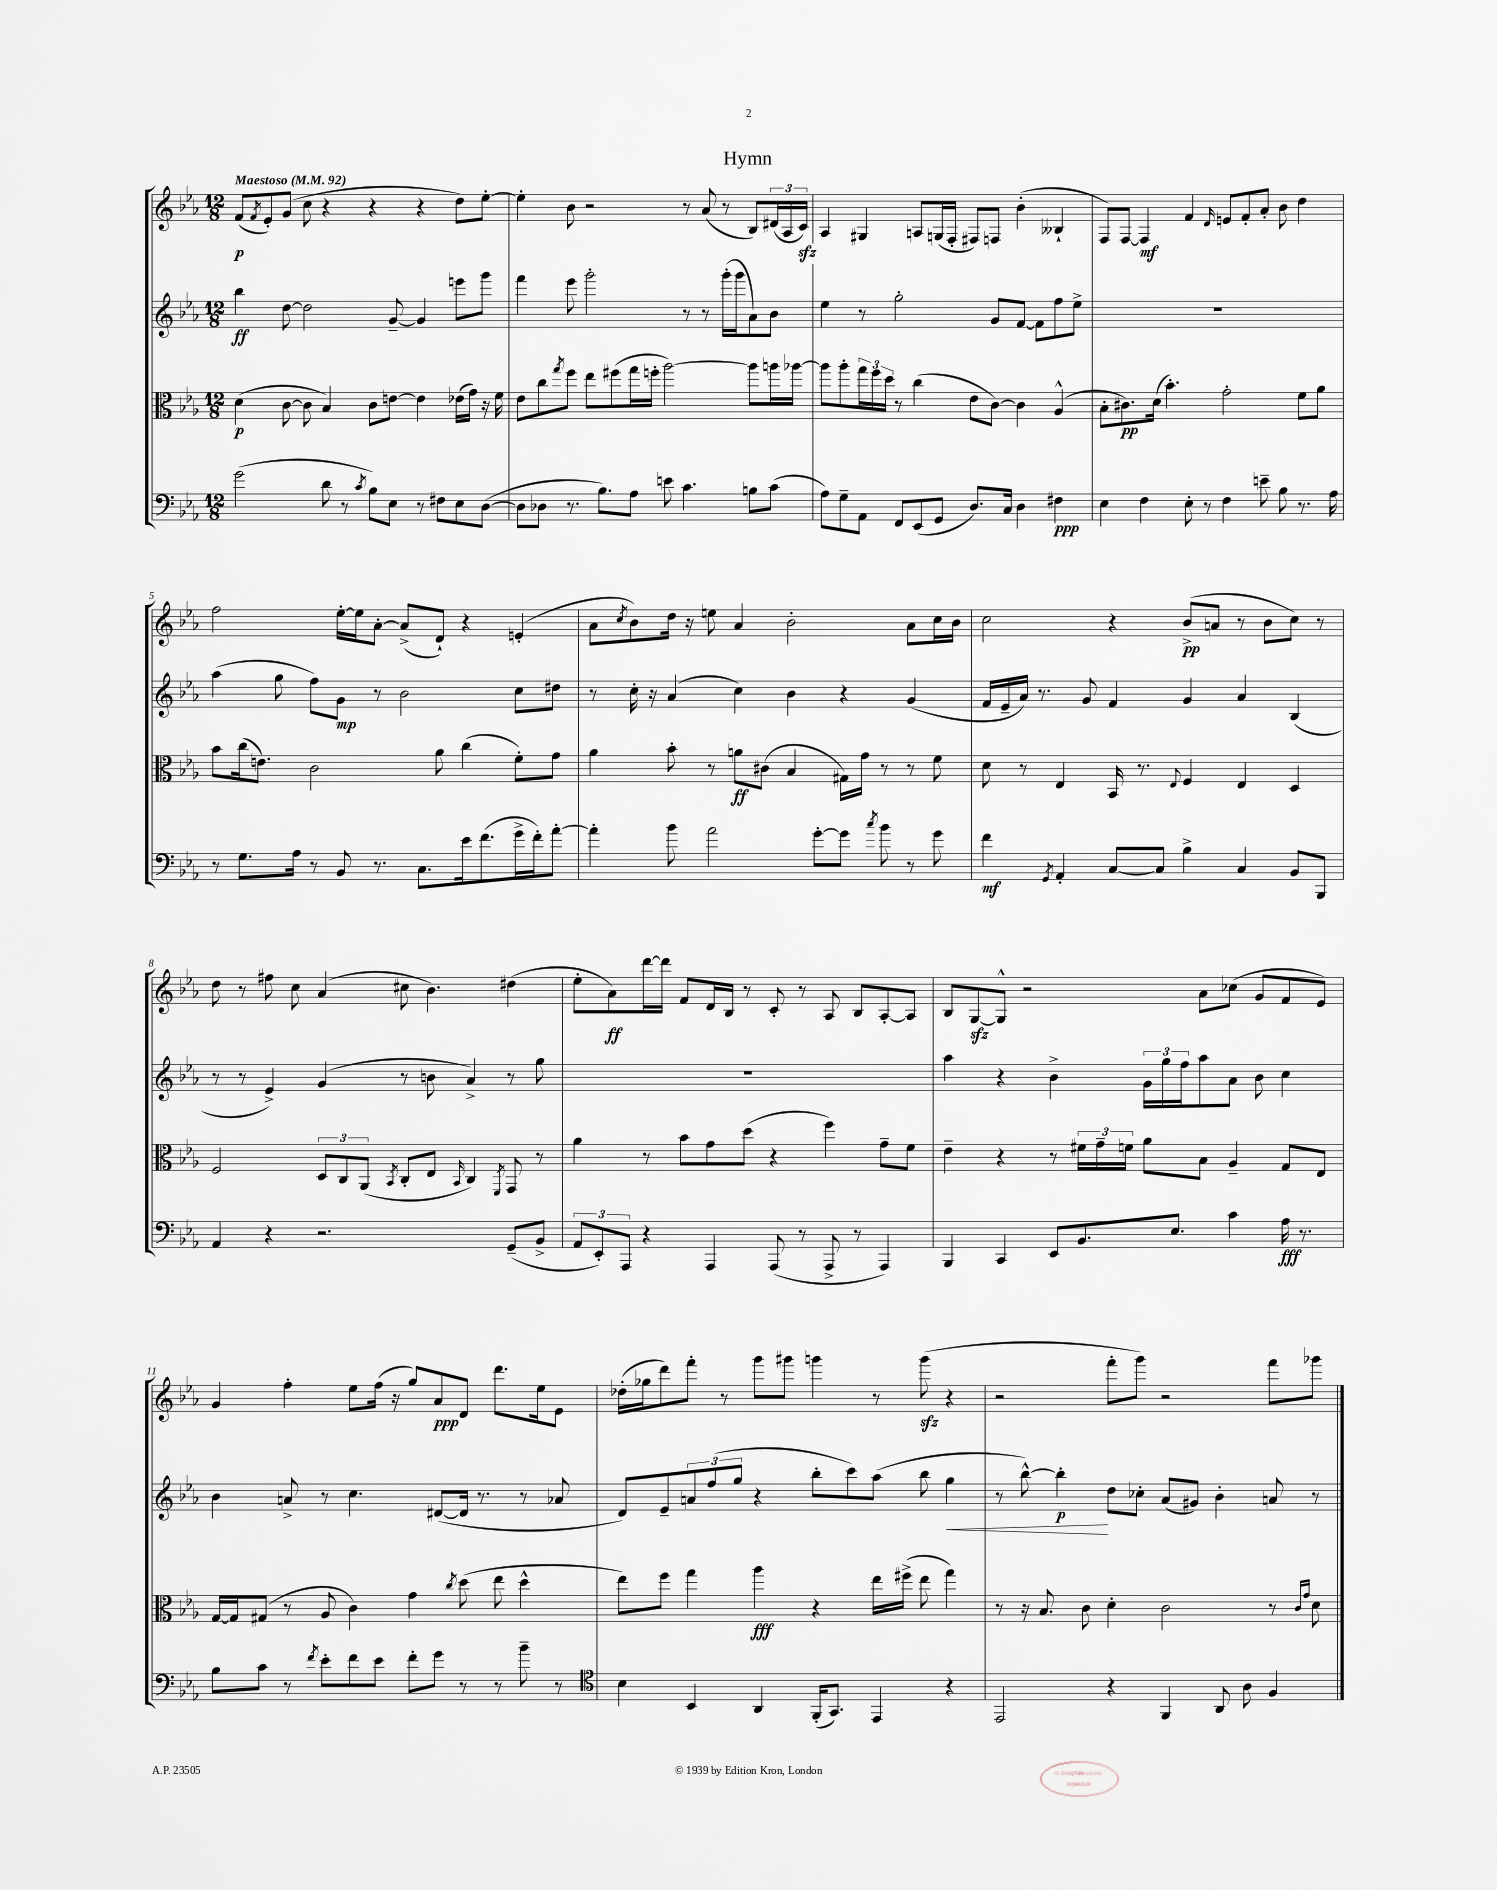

**kern	**dynam	**kern	**dynam	**kern	**dynam	**kern	**dynam
*part4	*part4	*part3	*part3	*part2	*part2	*part1	*part1
*staff4	*staff4	*staff3	*staff3	*staff2	*staff2	*staff1	*staff1
*clefF4	*	*clefC3	*	*clefG2	*	*clefG2	*
*k[b-e-a-]	*	*k[b-e-a-]	*	*k[b-e-a-]	*	*k[b-e-a-]	*
*M12/8	*	*M12/8	*	*M12/8	*	*M12/8	*
*MM92	*	*MM92	*	*MM92	*	*MM92	*
=1	=1	=1	=1	=1	=1	=1	=1
!	!	!	!	!	!	!LO:TX:a:B:t=Maestoso	!
(2g\	.	(4d\	p	4bb-\	ff	(8f/L	p
.	.	.	.	.	.	8qf/	.
.	.	.	.	.	.	8e-'/)	.
.	.	[8c\	.	[8dd\	.	(8g/J	.
.	.	8c\]	.	2dd\]	.	8cc\	.
8d\	.	4B-/)	.	.	.	4r	.
8r	.	.	.	.	.	.	.
8qc/	.	.	.	.	.	.	.
8B-\L)	.	8c\L	.	.	.	4r	.
8E-\J	.	[8en\J	.	[8g~/	.	.	.
8r	.	4e\]	.	4g/]	.	4r	.
8F#X\L	.	.	.	.	.	.	.
8E-\	.	(16e-X\LL	.	8eeen\L	.	8dd\L)	.
.	.	16g\JJ)	.	.	.	.	.
([8D\J	.	16r	.	8ggg\J	.	[8ee-'\J	.
.	.	16f\	.	.	.	.	.
=2	=2	=2	=2	=2	=2	=2	=2
8D\L]	.	8e-\L	.	4fff\	.	4ee-'\]	.
8D-X\J	.	8cc\	.	.	.	.	.
.	.	8qgg/	.	.	.	.	.
8.r	.	8ff\J	.	8eee-\	.	8b-\	.
.	.	8ee-\L	.	2ggg'\	.	2r	.
8.B-\L)	.	.	.	.	.	.	.
.	.	(8ff#X\	.	.	.	.	.
8A-\J	.	16gg\L	.	.	.	.	.
.	.	16ffn'\JJ	.	.	.	.	.
8en\	.	[2aa-\)	.	.	.	.	.
4.c\	.	.	.	8r	.	8r	.
.	.	.	.	8r	.	(8a-/	.
.	.	.	.	(16ggg'\LL	.	8r	.
.	.	.	.	16ggg\J	.	.	.
8Bn\L	.	8aa-\L]	.	8a-\)	.	8B-/L)	.
(8c\J	.	16aan\L	.	8b-\J	.	(24d#X/L	.
.	.	.	.	.	.	24A-/	.
.	.	[16aa-X\JJ	.	.	.	.	.
.	.	.	.	.	.	24czz/JJ)	.
=3	=3	=3	=3	=3	=3	=3	=3
8A-\L)	.	8aa-\L]	.	4ee-\	.	4A-/	.
8G~\	.	8aa-'\	.	.	.	.	.
8AA-\J	.	24gg\L	.	8r	.	4G#X/	.
.	.	24ff\	.	.	.	.	.
.	.	24dd\JJ	.	.	.	.	.
8FF/L	.	8r	.	2gg'\	.	.	.
(8EE-/	.	(4cc\	.	.	.	8An/L	.
8GG/J	.	.	.	.	.	(16Gn/L	.
.	.	.	.	.	.	16F'/JJ	.
8.D/L)	.	8e-\L	.	.	.	8F#X/L)	.
.	.	[8c\J)	.	8g/L	.	8Fn/J	.
16C/Jk	.	.	.	.	.	.	.
4D\	.	4c\]	.	[8f/J	.	(4b-'\	.
.	.	.	.	8f\L]	.	.	.
4F#X\	ppp	(4A-^^/	.	8ff\	.	4B--X`/	.
.	.	.	.	8ee-^\J	.	.	.
=4	=4	=4	=4	=4	=4	=4	=4
4E-\	.	8B-'\L	.	1.r	.	8F/L)	.
.	.	8.c#X\)	pp	.	.	[8F/J	.
4F\	.	.	.	.	.	4F/]	mf
.	.	(16d\Jk	.	.	.	.	.
.	.	4.b-'\)	.	.	.	.	.
8E-'\	.	.	.	.	.	4f/	.
8r	.	.	.	.	.	.	.
.	.	.	.	.	.	16qqd/	.
4F\	.	2g'\	.	.	.	8en/L	.
.	.	.	.	.	.	8f'/	.
8en~\	.	.	.	.	.	8a-'/J	.
8B-\	.	.	.	.	.	8b-\	.
8.r	.	8f\L	.	.	.	4dd\	.
.	.	8a-\J	.	.	.	.	.
16A-\	.	.	.	.	.	.	.
!!LO:LB:g=z
=5	=5	=5	=5	=5	=5	=5	=5
8r	.	8b-\L	.	(4aa-\	.	2ff\	.
8.G\L	.	(16cc\k	.	.	.	.	.
.	.	8.en\J)	.	.	.	.	.
.	.	.	.	8gg\	.	.	.
16A-\Jk	.	.	.	.	.	.	.
8r	.	2c\	.	8ff\L)	.	.	.
8BB-/	.	.	.	8g\J	mp	[16ee-'\LL	.
.	.	.	.	.	.	16ee-\J]	.
8.r	.	.	.	8r	.	[8a-'\J	.
.	.	.	.	2b-\	.	(8a-^/L]	.
8.C\L	.	.	.	.	.	.	.
.	.	8a-\	.	.	.	8d`/J)	.
16e-\k	.	(4cc\	.	.	.	4r	.
(8.f\	.	.	.	.	.	.	.
16g^\L	.	8f'\L)	.	8cc\L	.	(4en'/	.
16f'\J)	.	.	.	.	.	.	.
[8a-'\J	.	8g\J	.	8dd#X\J	.	.	.
=6	=6	=6	=6	=6	=6	=6	=6
4a-'\]	.	4a-\	.	8r	.	8a-\L	.
.	.	.	.	.	.	8qcc/	.
.	.	.	.	16cc'\	.	8b-\)	.
.	.	.	.	16r	.	.	.
8b-\	.	8b-'\	.	(4a-/	.	16dd\Jk	.
.	.	.	.	.	.	16r	.
2a-\	.	8r	.	.	.	8een\	.
.	.	8an\L	ff	4cc\)	.	4a-/	.
.	.	(8c#X\J	.	.	.	.	.
.	.	4B-/	.	4b-\	.	2b-'\	.
[8g'\L	.	.	.	.	.	.	.
8g\J]	.	16G#X\LL)	.	4r	.	.	.
.	.	16g\JJ	.	.	.	.	.
8qcc/	.	.	.	.	.	.	.
8b-\	.	8r	.	.	.	.	.
8r	.	8r	.	(4g/	.	8a-\L	.
8g\	.	8f\	.	.	.	16cc\L	.
.	.	.	.	.	.	16b-\JJ	.
=7	=7	=7	=7	=7	=7	=7	=7
4f\	mf	8d\	.	16f/LL	.	2cc\	.
.	.	.	.	16e-~/	.	.	.
.	.	8r	.	16a-/JJ)	.	.	.
.	.	.	.	8.r	.	.	.
8qGG/	.	.	.	.	.	.	.
4AA-'/	.	4E-/	.	.	.	.	.
.	.	.	.	8g/	.	.	.
[8C/L	.	16BB-/	.	4f/	.	4r	.
.	.	8.r	.	.	.	.	.
8C/J]	.	.	.	.	.	.	.
.	.	8qqE-/	.	.	.	.	.
4B-^\	.	4F/	.	4g/	.	(8b-^/L	pp
.	.	.	.	.	.	8an/J	.
4C/	.	4E-/	.	4a-/	.	8r	.
.	.	.	.	.	.	8b-\L	.
8BB-/L	.	4D/	.	(4B-/	.	8cc\J)	.
8BBB-/J	.	.	.	.	.	8r	.
!!LO:LB:g=z
=8	=8	=8	=8	=8	=8	=8	=8
4AA-/	.	2F/	.	8r	.	8dd\	.
.	.	.	.	8r	.	8r	.
4r	.	.	.	4e-^/)	.	8ff#X\	.
.	.	.	.	.	.	8cc\	.
2.r	.	12D/L	.	(4g/	.	(4a-/	.
.	.	12C/	.	.	.	.	.
.	.	(12AA-/J	.	.	.	.	.
.	.	8qBB-/	.	.	.	.	.
.	.	8C'/L	.	8r	.	8cc#X\	.
.	.	8E-/J	.	8bn\	.	4.b-\)	.
.	.	16qqBB-/	.	.	.	.	.
.	.	4C/)	.	4a-^/)	.	.	.
.	.	8qFF/	.	.	.	.	.
(8GG~/L	.	8GG/	.	8r	.	(4dd#X\	.
8BB-^/J	.	8r	.	8gg\	.	.	.
=9	=9	=9	=9	=9	=9	=9	=9
12AA-/L	.	4a-\	.	1.r	.	8ee-'\L	.
12EE-'/)	.	.	.	.	.	.	.
.	.	.	.	.	.	8a-\)	ff
12AAA-/J	.	.	.	.	.	.	.
4r	.	8r	.	.	.	[16ddd\L	.
.	.	.	.	.	.	16ddd\JJ]	.
.	.	8b-\L	.	.	.	8f/L	.
4AAA-/	.	8g\	.	.	.	16d/L	.
.	.	.	.	.	.	16B-/JJ	.
.	.	(8dd\J	.	.	.	8r	.
(8AAA-/	.	4r	.	.	.	8c'/	.
8r	.	.	.	.	.	8r	.
8AAA-^/	.	4ff\)	.	.	.	8A-/	.
8r	.	.	.	.	.	8B-/L	.
4AAA-/)	.	8g~\L	.	.	.	[8A-'/	.
.	.	8f\J	.	.	.	8A-/J]	.
=10	=10	=10	=10	=10	=10	=10	=10
4BBB-/	.	4e-~\	.	4aa-\	.	8B-/L	.
.	.	.	.	.	.	[8Gzz/	.
4CC/	.	4r	.	4r	.	8G^^/J]	.
.	.	.	.	.	.	2r	.
8EE-/L	.	8r	.	4b-^\	.	.	.
8.BB-/	.	24f#X\LL	.	.	.	.	.
.	.	24g~\	.	.	.	.	.
.	.	24fn\JJ	.	.	.	.	.
.	.	8a-\L	.	24g\LL	.	.	.
.	.	.	.	24gg\	.	.	.
8.E-/J	.	.	.	.	.	.	.
.	.	.	.	24ff\J	.	.	.
.	.	8B-\J	.	8aa-\	.	8a-\L	.
4c\	.	4A-~/	.	8a-\J	.	(8cc-X\J	.
.	.	.	.	8b-\	.	8g/L	.
16A-\	fff	8G/L	.	4cc\	.	8f/	.
8.r	.	.	.	.	.	.	.
.	.	8E-/J	.	.	.	8e-/J)	.
!!LO:LB:g=z
=11	=11	=11	=11	=11	=11	=11	=11
8B-\L	.	[16G/LL	.	4b-\	.	4g/	.
.	.	16G/J]	.	.	.	.	.
8c\J	.	(8G#X/J	.	.	.	.	.
8r	.	8r	.	8an^/	.	4ff'\	.
8qf/	.	.	.	.	.	.	.
8e-'\L	.	8A-/	.	8r	.	.	.
8f\	.	4c\)	.	4.cc\	.	8ee-\L	.
8e-\J	.	.	.	.	.	(16ff\Jk	.
.	.	.	.	.	.	16r	.
8f'\L	.	4g\	.	.	.	8gg/L)	.
8g\J	.	.	.	([8d#X/L	.	8a-/	ppp
.	.	8qcc/	.	.	.	.	.
8r	.	(8dd\	.	16d#/Jk]	.	8d/J	.
.	.	.	.	8.r	.	.	.
8r	.	8ee-\	.	.	.	8.ddd\L	.
8b-~\	.	4dd^^\	.	8r	.	.	.
.	.	.	.	.	.	16ee-\k	.
8r	.	.	.	8a-X/	.	8e-\J	.
=12	=12	=12	=12	=12	=12	=12	=12
*clefC4	*	*	*	*	*	*	*
4B-\	.	8ee-\L)	.	8d/L)	.	(16dd-X'\LL	.
.	.	.	.	.	.	16gg-X\J	.
.	.	8ff\J	.	8e-~/	.	8ddd\)	.
4BB-/	.	4gg\	.	12an/	.	8fff'\J	.
.	.	.	.	(12ff/	.	.	.
.	.	.	.	.	.	8r	.
.	.	.	.	12gg/J	.	.	.
4AA-/	.	4aa-\	fff	4r	.	8ggg\L	.
.	.	.	.	.	.	8ggg#X\J	.
(16FF'/KL	.	4r	.	8bb-'\L	.	4gggn\	.
8.GG/J)	.	.	.	.	.	.	.
.	.	.	.	8ccc\)	.	.	.
4EE-/	.	16ee-\LL	.	(8aa-\J	.	8r	.
.	.	(16ff#X^\JJ	.	.	.	.	.
.	.	8ee-\	.	8bb-\	.	(8gggzz\	.
!	!	!	!	!	!LO:HP:b	!	!
4r	.	4gg\)	.	4gg\	<	4r	.
=13	=13	=13	=13	=13	=13	=13	=13
2EE-/	.	8r	.	8r	.	2r	.
.	.	16r	.	[8bb-^^\)	.	.	.
.	.	8.B-/	.	.	.	.	.
.	.	.	.	4bb-'\]	p	.	.
.	.	8c\	.	.	.	.	.
4r	.	4d'\	.	8dd\L	[	8fff'\L	.
.	.	.	.	8cc-X'\J	.	8ggg\J)	.
4FF/	.	2c\	.	(8a-/L	.	2r	.
.	.	.	.	8g#X/J)	.	.	.
8AA-/	.	.	.	4b-'\	.	.	.
8A-\	.	.	.	.	.	.	.
4F/	.	8r	.	8an/	.	8fff\L	.
.	.	16qqc/LL	.	.	.	.	.
.	.	16qqg/JJ	.	.	.	.	.
.	.	8d\	.	8r	.	8ggg-X\J	.
==	==	==	==	==	==	==	==
*-	*-	*-	*-	*-	*-	*-	*-
